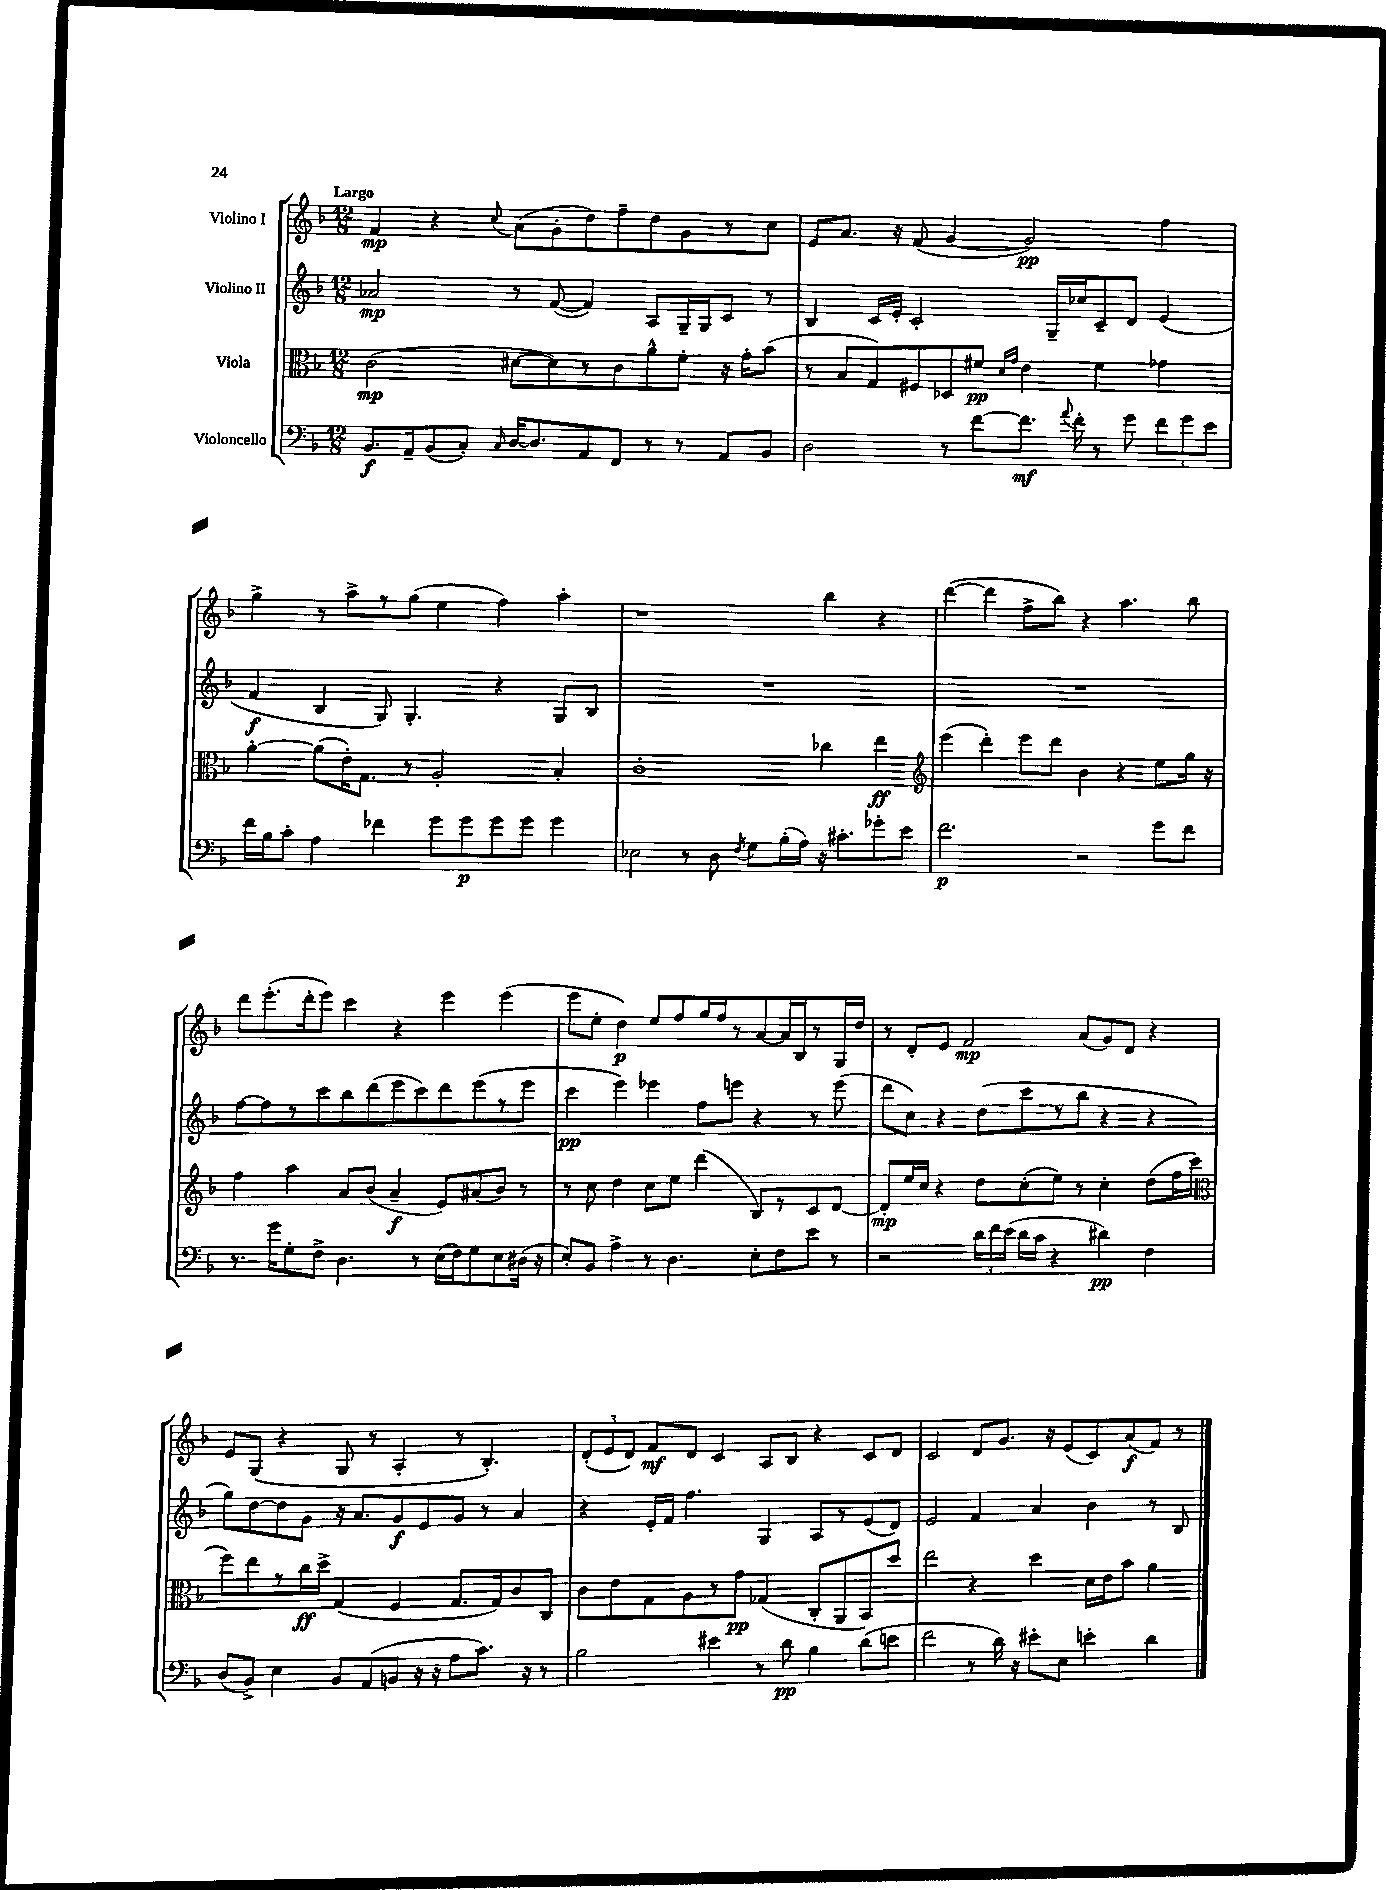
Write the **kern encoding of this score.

**kern	**kern	**kern	**kern
*staff4	*staff3	*staff2	*staff1
*clefF4	*clefC3	*clefG2	*clefG2
*k[b-]	*k[b-]	*k[b-]	*k[b-]
*M12/8	*M12/8	*M12/8	*M12/8
8.BB-	(2c	2a-	4f
16AA~	.	.	.
(8BB-	.	.	4r
8C')	.	.	.
16qqC	.	.	8qqcc
[16D	[8d#	8r	(8a
8.D]	.	.	.
.	8d#])	([8f	8g'
8AA	8r	4f])	8dd)
8FF	8c	.	8ff~
8r	8a^^	8A	8dd
8r	8f'	16G~	8g
.	.	16G	.
8AA	16r	8c	8r
.	16g'	.	.
8BB-	(8b-	8r	8cc
=	=	=	=
2D	8r	4B-	8e
.	8B-	.	8.a
.	8G)	16c	.
.	.	16e'	16r
.	8F#	2c'	(8f
8r	8D-	.	[4g
[8f	8f#	.	.
.	16qqd	.	.
.	16qqg	.	.
8.f]	4e	.	2g])
.	.	16G~	.
8qqa	.	.	.
16f'	.	16cc-	.
8r	4f#	8c~	.
8g	.	8d	.
12f	4g-	(4e	4ff
12g	.	.	.
12e	.	.	.
=	=	=	=
16f	[4a'	4f	4gg^
16B-	.	.	.
8c'	.	.	.
4A	(8a]	4B-	8r
.	16e')	.	8aa^
.	8.G	.	.
4f-	.	8G)	8r
.	8r	4.G'	(8gg
8g	2A'	.	4ee
8g	.	.	.
8g	.	4r	4ff)
8g	.	.	.
4g	4B-'	8G	4aa'
.	.	8B-	.
=	=	=	=
2E-	1c'	1.r	1r
8r	.	.	.
8D	.	.	.
8qF	.	.	.
8G	.	.	.
(16B-'	.	.	.
16A)	.	.	.
16r	4cc-	.	4bb-
8.c#'	.	.	.
8g-'	4ee	.	4r
8e	.	.	.
=	=	=	=
*	*clefG2	*	*
2.f	(4eee	1.r	([4ddd
.	4ddd')	.	4ddd]
.	8eee	.	8ff^
.	8ddd	.	8bb-)
2r	4b-	.	4r
.	4r	.	4.aa
8g	8ee	.	.
8f	16gg	.	8bb-
.	16r	.	.
=	=	=	=
8.r	4ff	[8ff	8ddd
.	.	8ff]	(8.eee'
16g	.	.	.
8G'	4aa	8r	.
.	.	.	16ddd'
8F^	.	8ccc	8eee)
4.D	8a	8bb-	4ccc
.	(8b-	(8ddd	.
.	4a~	8eee	4r
8r	.	8ccc)	.
(16E	8e)	8ddd	4eee
16F)	.	.	.
8G	(8a#	(8eee	.
8E	8b-)	8r	(4eee
(16D#	8r	8eee	.
16r	.	.	.
=	=	=	=
8E')	8r	4ccc	8eee
8BB-	8cc	.	8ee'
4A^	4dd	4eee)	4dd)
8r	8cc	4eee-	8ee
4.D	8ee	.	8ff
.	(4ddd	8ff	16gg
.	.	.	16ff
.	.	8eee	8r
8E'	8B-)	4r	[8a
8F	8r	.	16a]
.	.	.	16B-
8e	8c	8r	8r
8r	[8d	(8eee	16G
.	.	.	16dd
=	=	=	=
2r	8d']	8ddd	8r
.	16ee	8cc)	8d'
.	16cc	.	.
.	4r	4r	8e
.	.	.	2f
24d	8dd	(8dd	.
24f	.	.	.
(24e	.	.	.
16d	(8cc'	8ccc	.
16c	.	.	.
4r	8ee)	8r	.
.	8r	8bb-	(8a
4d#)	4cc'	4r	8g)
.	.	.	8d
4F	(8dd	4r	4r
.	16ff	.	.
.	16ccc	.	.
=	=	=	=
*	*clefC3	*	*
(8D	8ff)	8gg)	8e
8BB-^)	8ee	[8dd	(8G
4E	8r	8dd]	4r
.	16cc	8g	.
.	16dd^	.	.
8BB-	(4G	16r	8G
.	.	8.a	.
(8AA	.	.	8r
8BB	4F	8g	4A'
16r	.	8e	.
16r	.	.	.
8A	8.G	8g	8r
8.c)	.	8r	4.B-')
.	16G)	.	.
.	8c	4a	.
16r	.	.	.
8r	8C	.	.
=	=	=	=
2B-	8c	4r	(12d'
.	.	.	12e
.	8e	.	.
.	.	.	12d)
.	8G	16e'	8f
.	.	16f	.
.	8A	4.ff	8d
4e#	8r	.	4c
.	8g	.	.
8r	(4G-	4G	8A
8d	.	.	8B-
4B-	8C'	8A	4r
.	8AA	8r	.
(8d	8BB-)	(8e	8c
8e	8dd	8d)	8d
=	=	=	=
2f	2ee	2e	2c
8r	4r	4f	8d
16d)	.	.	8.g
16r	.	.	.
8e#'	4dd	4a	.
.	.	.	16r
8E	.	.	(8e
4e'	16d	4b-	8c)
.	16e	.	.
.	8b-	.	(8a
4d	4a	8r	8f)
.	.	8B-	8r
==	==	==	==
*-	*-	*-	*-
